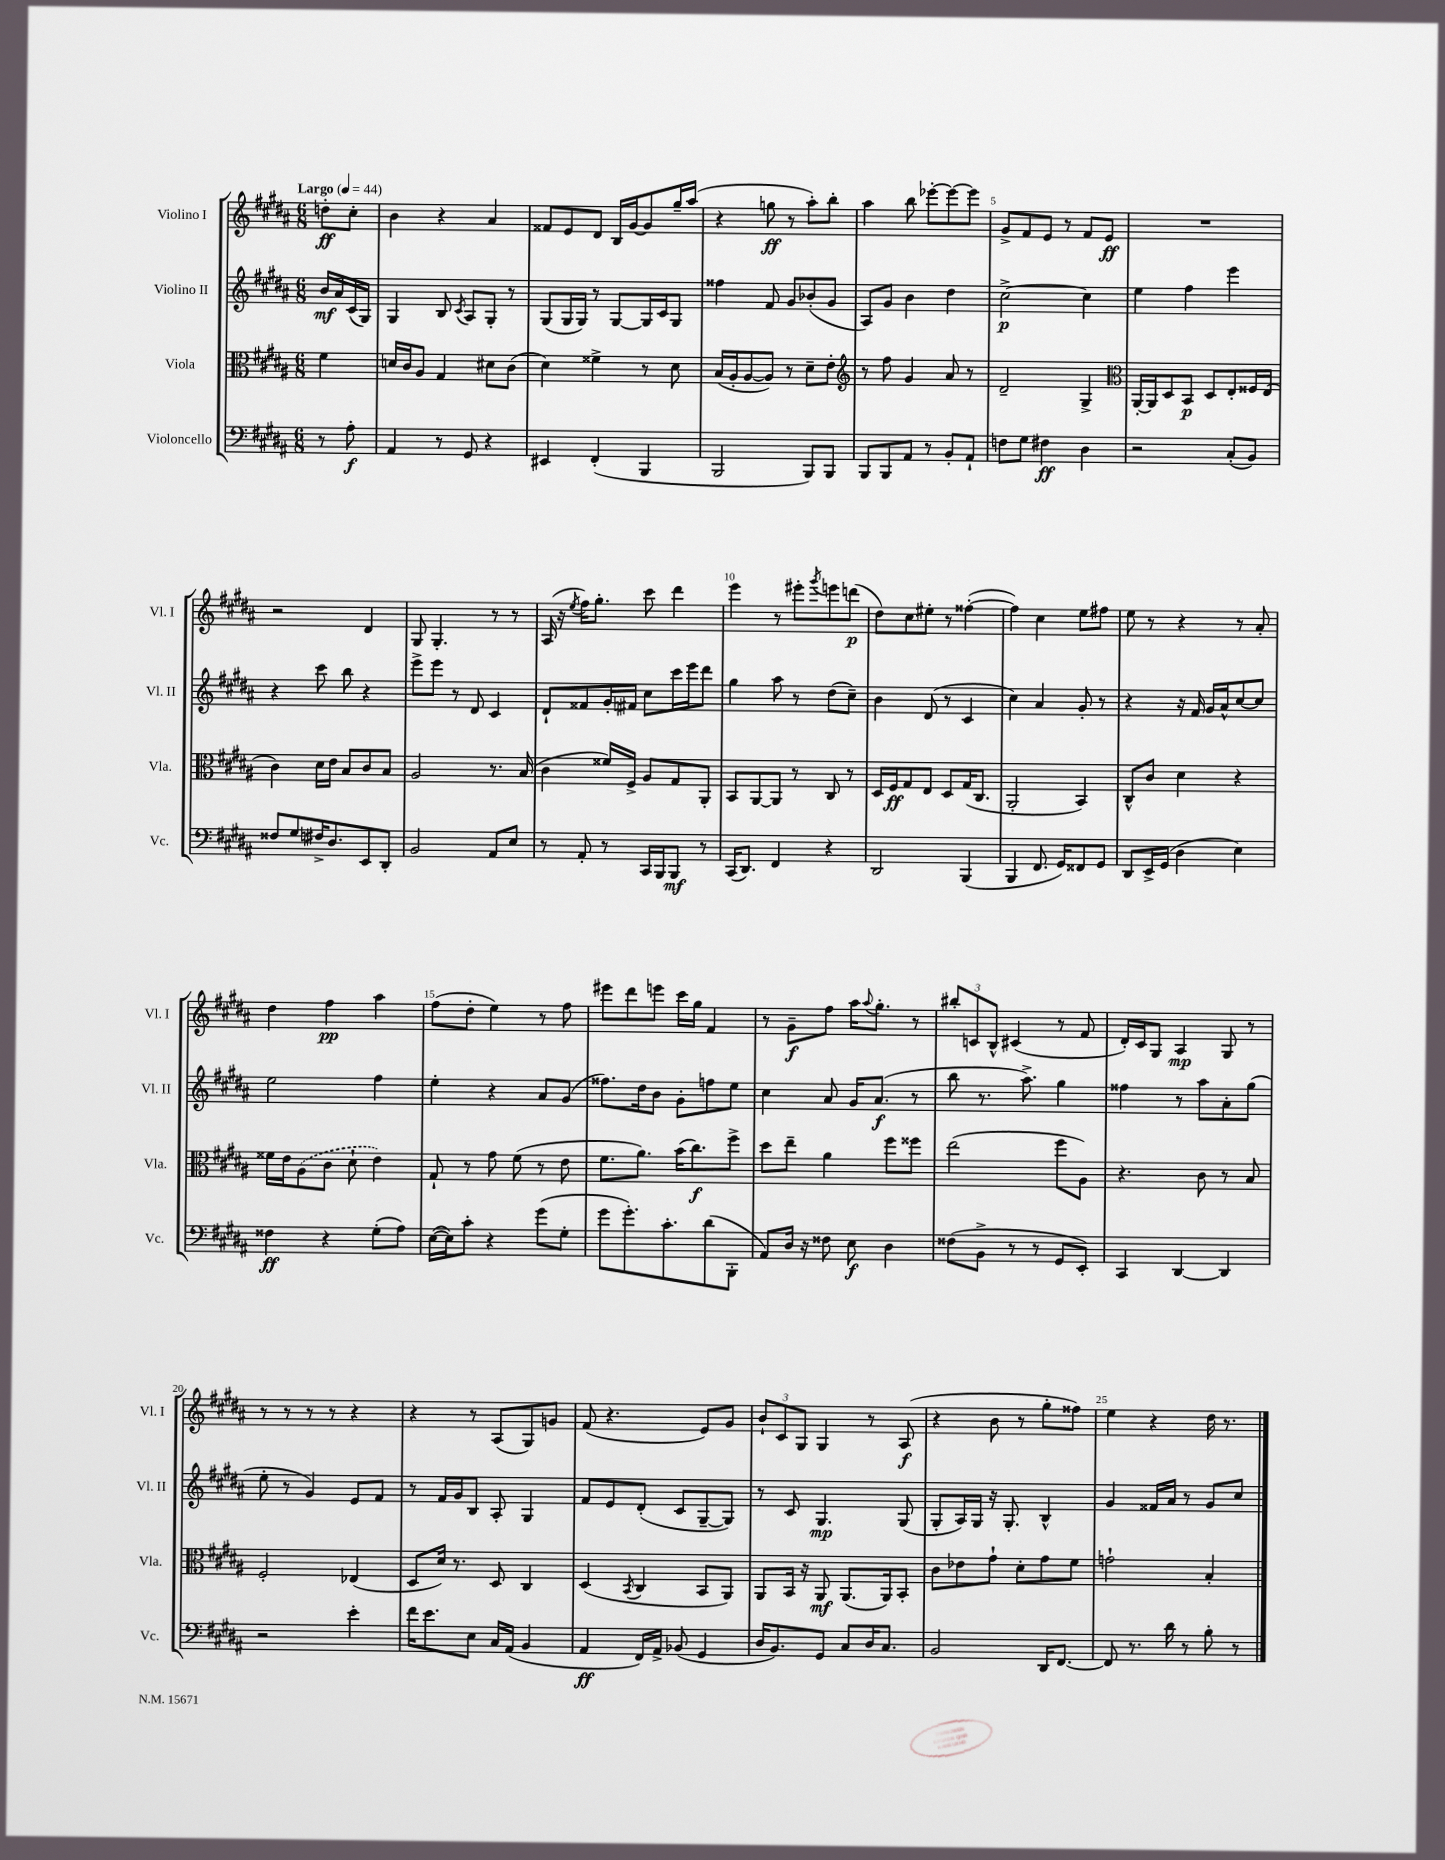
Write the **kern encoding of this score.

**kern	**kern	**kern	**kern
*staff4	*staff3	*staff2	*staff1
*clefF4	*clefC3	*clefG2	*clefG2
*k[f#c#g#d#a#]	*k[f#c#g#d#a#]	*k[f#c#g#d#a#]	*k[f#c#g#d#a#]
*M6/8	*M6/8	*M6/8	*M6/8
*MM44	*MM44	*MM44	*MM44
8r	4f#	16b	8dd'
.	.	16a#	.
8A#'	.	(16c#	8cc#'
.	.	16G#)	.
=	=	=	=
4AA#	16d	4G#	4b
.	16c#	.	.
.	8A#	.	.
8r	4G#	8B	4r
.	.	8qc#	.
8GG#	.	8A#	.
4r	8d#	8G#'	4a#
.	(8c#	8r	.
=	=	=	=
4EE#	4d#)	(8G#	8f##
.	.	16G#	8e
.	.	16G#)	.
(4FF#'	4f##^	8r	8d#
.	.	[8G#	16B
.	.	.	[16g#
4BBB	8r	16G#]	8g#]
.	.	16c#	.
.	8d#	8G#	16gg#~
.	.	.	(16aa#
=	=	=	=
2BBB	(16B	4ff##	4r
.	16A#'	.	.
.	[8A#	.	.
.	8A#])	8f#	8gg
.	8r	8g#	8r
8BBB)	8d#~	(8b-'	8aa#')
8BBB	8e'	8g#	8bb'
=	=	=	=
*	*clefG2	*	*
8BBB	8r	8A#)	4aa#
8BBB	8ff#	8g#	.
8AA#	4g#	4b	8bb
8r	.	.	[8eee-'
8BB'	8a#	4dd#	8eee-_
8AA#`	8r	.	8eee-]
=	=	=	=
8F	2d#~	[2cc#^	8g#^
8G#	.	.	8f#
4F#	.	.	8e
.	.	.	8r
4D#	4G#^	4cc#]	8f#
.	.	.	8e
=	=	=	=
*	*clefC3	*	*
2r	[16AA#'	4ee	2.r
.	16AA#]	.	.
.	8D#	.	.
.	8BB	4ff#	.
.	8D#	.	.
(8C#'	8E'	4eee	.
8BB)	16F##	.	.
.	(16E	.	.
=	=	=	=
8F##	4c#)	4r	2r
8G#	.	.	.
16F#^	16d#	8ccc#	.
8.D#	16e	.	.
.	8B	8bb	.
8EE	8c#	4r	4d#
8DD#'	8B	.	.
=	=	=	=
2BB	2A#	8eee^	8G#
.	.	8eee	4.G#'
.	.	8r	.
.	.	8d#	.
8AA#	8.r	4c#	8r
8E	.	.	8r
.	(16B	.	.
=	=	=	=
8r	4c#	8d#`	(16A#
.	.	.	16r
.	.	.	8qee
8AA#'	.	8f##	16ff#)
.	.	.	8.gg#'
8r	16f##)	16g#'	.
.	16F#^	16f#	.
16CC#	8A#	8cc#	8ccc#
16BBB	.	.	.
8BBB	8G#	16ccc#	4ddd#
.	.	16eee	.
8r	8AA#'	8ddd#	.
=	=	=	=
(16CC#	8BB	4gg#	4eee
8.DD#)	.	.	.
.	[8AA#	.	.
4FF#	8AA#]	8aa#	8r
.	8r	8r	8eee#'
.	.	.	8qggg#
4r	8C#	(8dd#	8eee
.	8r	8cc#~)	(8ddd
=	=	=	=
2DD#	16D#	4b	8dd#)
.	16F#	.	.
.	8G#	.	8cc#
.	8E	(8d#	8ee#'
.	8D#	8r	8r
(4BBB	(16G#	4c#	([4ff##'
.	8.C#	.	.
=	=	=	=
4BBB	2AA#'	4cc#)	4ff##])
8.FF#	.	4a#	4cc#
16GG#)	.	.	.
8FF##	4BB)	8g#'	8ee
8GG#	.	8r	8ff#
=	=	=	=
8DD#	8C#^^	4r	8ee
16EE^	8c#	.	8r
(16GG#	.	.	.
4D#	4d#	16r	4r
.	.	16f#	.
.	.	16g#	.
.	.	16a#^^	.
4E)	4r	[8cc#	8r
.	.	8cc#]	8a#'
=	=	=	=
4F##	16f##	2ee	4dd#
.	16e	.	.
.	(8A#	.	.
4r	8c#	.	4ff#
.	8d#`	.	.
(8G#'	4e)	4ff#	4aa#
8A#)	.	.	.
=	=	=	=
([16E	8G#`	4ee'	(8ff#
16E])	.	.	.
8c#'	8r	.	8dd#'
4r	8g#	4r	4ee)
.	(8f#	.	.
(8g#	8r	8a#	8r
8G#'	8e	(8g#	8ff#
=	=	=	=
8g#	8.f#	8.ff##)	8eee#
8.g#')	.	.	8ddd#
.	8.a#)	16dd#	.
.	.	8b	8eee
8.c#'	.	.	.
.	(16b	8g#'	16ccc#
.	8.cc#)	.	16gg#
(8d#	.	8ff	4f#
8BBB'	8ff#^	8ee	.
=	=	=	=
8AA#)	8dd#	4cc#	8r
16D#	8ee~	.	8g#~
16r	.	.	.
8F##	4a#	8a#	8ff#
8E	.	16g#	16aa#
.	.	.	8qqaa#
.	.	(8.a#	8.gg#'
4D#	8ff#	.	.
.	8ff##	8r	8r
=	=	=	=
(8F##	(2ee	8bb	12bb#'
.	.	.	12c
8BB^	.	8.r	.
.	.	.	12B^^
8r	.	.	(4c#
.	.	8.aa#^)	.
8r	.	.	.
8GG#	8ff#	4gg#	8r
8EE')	8A#)	.	8f#
=	=	=	=
4CC#	4.r	4ff##	16d#')
.	.	.	16c#
.	.	.	8G#
[4DD#	.	8r	4A#
.	8c#	8aa#	.
4DD#]	8r	8a#'	8G#
.	8B	(8gg#	8r
=	=	=	=
2r	2F#'	8ee'	8r
.	.	8r	8r
.	.	4g#)	8r
.	.	.	8r
4e'	(4E-	8e	4r
.	.	8f#	.
=	=	=	=
16f#	8D#	8r	4r
8.e	.	.	.
.	16d#)	16f#	.
.	8.r	16g#	.
8E	.	8B	8r
16C#	8D#	8A#'	(8A#
(16AA#	.	.	.
4BB	4C#	4G#	8G#)
.	.	.	8g
=	=	=	=
4AA#	(4D#	8f#	(8f#
.	.	8e	4.r
.	8qBB	.	.
16FF#)	4C#	(8d#'	.
16AA#^	.	.	.
(8BB-	.	8c#	.
4GG#	8BB	[8G#~	8e)
.	8AA#)	8G#])	8g#
=	=	=	=
16D#	8AA#	8r	12b`
8.BB)	.	.	.
.	.	.	12c#
.	16BB	8c#	.
.	.	.	12G#
.	16r	.	.
8GG#	8AA#	4.G#	4G#
8C#	(8.AA#	.	.
16D#	.	.	8r
8.C#	16AA#)	.	.
.	8BB'	(8G#	(8A#
=	=	=	=
2BB	8c#	8G#'	4r
.	8e-	16A#)	.
.	.	16G#	.
.	8g#`	16r	8b
.	.	8.G#'	.
.	8d#'	.	8r
16DD#	8g#	4B^^	8gg#'
[8.FF#	.	.	.
.	8f#	.	8ff##)
=	=	=	=
8FF#]	2g`	4g#	4ee
8.r	.	.	.
.	.	16f##	4r
16d#	.	16a#	.
8r	.	8r	.
8B'	4B'	8g#	16dd#
.	.	.	8.r
8r	.	8cc#	.
==	==	==	==
*-	*-	*-	*-
